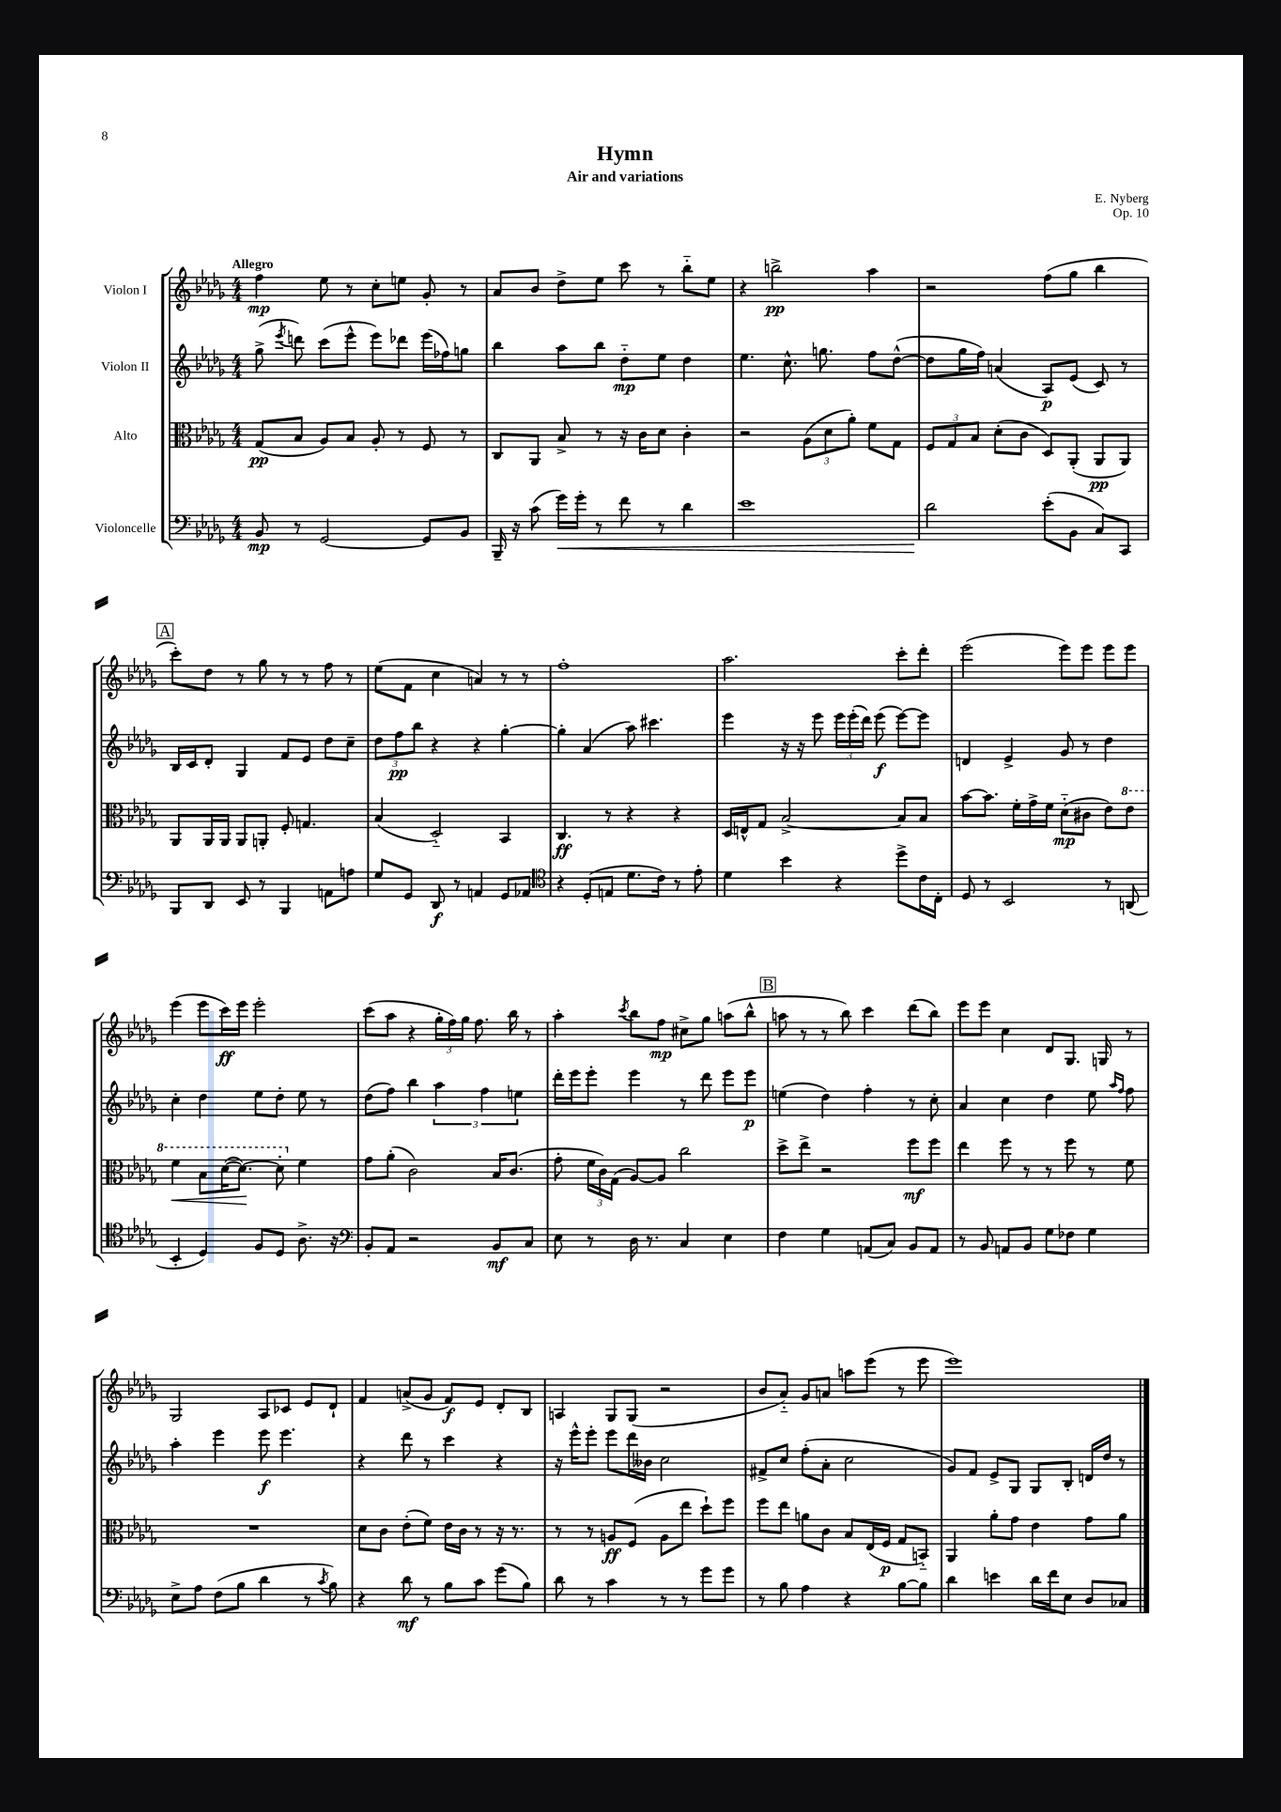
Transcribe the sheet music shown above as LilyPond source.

\header { title = "Hymn" composer = "E. Nyberg" subtitle = "Air and variations" opus = "Op. 10" }
<<
\new StaffGroup <<
\new Staff = "s0" \with { instrumentName = "Violon I" } {
    \clef treble \key des \major \numericTimeSignature \time 4/4 \tempo "Allegro"
    \autoBeamOff f''4\mp ees''8 r8 c''8[-. e''8] ges'8-. r8 |
    aes'8[ bes'8] des''8[-> ees''8] c'''8 r8 bes''8[-_ ees''8] |
    r4 b''2->\pp aes''4 |
    r2 f''8[( ges''8] bes''4 |
    \mark \markup { \box "A" } c'''8[-.) des''8] r8 ges''8 r8 r8 f''8 r8 |
    ees''8[( f'8] c''4 a'4) r8 r8 |
    f''1-. |
    aes''2. c'''8[-. des'''8]-. |
    ees'''2( ees'''8[) ees'''8] ees'''8[ ees'''8] |
    ees'''4( ees'''8[ c'''16\ff) ees'''16] ees'''2-. |
    c'''8[( aes''8] r4 \tuplet 3/2 { ges''16[-. f''16) ges''16] } f''8. bes''16 r8 |
    aes''4-. \acciaccatura { c'''8 } bes''8[ f''8]\mp cis''8[-> ges''8] a''8[( bes''8]-^ |
    \mark \markup { \box "B" } a''8 r8 r8 bes''8) c'''4 des'''8[( bes''8]) |
    ees'''8[ ees'''8] c''4 des'8[ ges8.] g16 r8 |
    ges2 aes8[ ces'8] ees'8[ des'8]-! |
    f'4 a'8[->( ges'8] f'8[\f) ees'8] des'8[-. bes8] |
    a4 ges8[ ges8]( r2 |
    bes'8[ aes'8]-_) ges'8[ a'8] a''8[ ees'''8]( r8 ees'''8 |
    ees'''1) \bar "|." |
}
\new Staff = "s1" \with { instrumentName = "Violon II" } {
    \clef treble \key des \major \numericTimeSignature \time 4/4
    \autoBeamOff ges''8->( \acciaccatura { ees'''8 } d'''8) c'''8[( ees'''8]-^ ees'''8[) des'''8] ees'''16[( fes''16) g''8] |
    bes''4 aes''8[ bes''8] des''8[-_\mp ees''8] des''4 |
    ees''4. c''8.-^ g''8. f''8[ des''8]~-^( |
    des''8[ ges''16 f''16]) a'4( aes8[\p) ees'8]( c'8) r8 |
    \mark \markup { \box "A" } bes16[ c'16 des'8]-. ges4 f'8[ ees'8] des''8[ c''8]-- |
    \tuplet 3/2 { des''8[ f''8\pp bes''8] } r4 r4 ges''4~-. |
    ges''4-. aes'4( aes''8) cis'''4. |
    ees'''4 r16 r16 ees'''8 \tuplet 3/2 { ees'''16[ ees'''16-.( des'''16]) } ees'''8\f( ees'''8[~) ees'''8] |
    d'4 ees'4-> ges'8 r8 des''4 |
    c''4-. des''4 ees''8[ des''8]-. ees''8 r8 |
    des''8[( f''8]) bes''4 \tuplet 3/2 { aes''4 f''4 e''4 } |
    des'''16[-. ees'''16 ees'''8]-. ees'''4 r8 des'''8 ees'''8[ ees'''8]\p |
    \mark \markup { \box "B" } e''4( des''4) f''4-. r8 c''8-. |
    aes'4 c''4 des''4 ees''8 \grace { aes''16[ f''16] } f''8 |
    aes''4-. ees'''4 ees'''8\f ees'''4. |
    r4 des'''8 r8 c'''4 r4 |
    r16 ees'''16[-^ ees'''8]-. ees'''8[ des'''16 beses'16] c''2 |
    fis'8[-> c''8] f''8[-.( aes'8]-. c''2 |
    ges'8[) f'8] ees'8[-> ges8] ges8[ bes8]-. d'16[ des''16] r8 \bar "|." |
}
\new Staff = "s2" \with { instrumentName = "Alto" } {
    \clef alto \key des \major \numericTimeSignature \time 4/4
    \autoBeamOff ges8[\pp( bes8] aes8[) bes8] aes8-. r8 f8 r8 |
    c8[ aes,8] bes8-> r8 r16 c'16[ des'8] c'4-. |
    r2 \tuplet 3/2 { aes8[( des'8 aes'8]-.) } f'8[ ges8] |
    \tuplet 3/2 { f8[ ges8 bes8] } des'8[-.( c'8] des8[) aes,8]-.( aes,8[\pp aes,8]) |
    \mark \markup { \box "A" } aes,8[ aes,16 aes,16] aes,8[ a,8]-. f8-. g4. |
    bes4( des2-_) bes,4 |
    c4.\ff r8 r4 r4 |
    des16[ e16-^ ges8] bes2~-> bes8[ bes8] |
    bes'8[~ bes'8.] f'16[-. ges'16-> f'16] des'8[-_\mp( cis'8] ees'8[) \ottava #1 ees''8] |
    f''4\< bes'8[ des''16~( des''8.]~\!) des''8-. \ottava #0 f'4 |
    ges'8[ aes'8]-.( c'2) bes16[ c'8.]( |
    ges'8-. \tuplet 3/2 { f'16[ c'16) ges16]( } aes8[~) aes8] c''2 |
    \mark \markup { \box "B" } des''8[-> ees''8]-> r2 f''8[\mf f''8] |
    ees''4 f''8 r8 r8 f''8 r8 f'8 |
    R1 |
    des'8[ c'8] ees'8[-.( f'8]) ees'16[ c'16] r8 r16 r8. |
    r8 r8 a8[\ff f8]( a8[ ees''8] des''8[-!) f''8] |
    f''8[ ees''8] a'8[ c'8] bes8[ ees16( f16]\p ges8[ b,8]-_) |
    aes,4 aes'8[-. ges'8] ees'4 ges'8[ aes'8] \bar "|." |
}
\new Staff = "s3" \with { instrumentName = "Violoncelle" } {
    \clef bass \key des \major \numericTimeSignature \time 4/4
    \autoBeamOff bes,8\mp r8 ges,2~ ges,8[ bes,8] |
    bes,,16-- r16 c'8( ges'16[\<) ges'16]-. r8 f'8 r8 des'4 |
    ees'1 |
    des'2\! ees'8[-.( bes,8] c8[) c,8] |
    \mark \markup { \box "A" } bes,,8[ des,8] ees,8 r8 bes,,4 a,8[ a8] |
    ges8[ ges,8] des,8\f r8 a,4 ges,8[ aes,8] |
    \clef tenor r4 des8[-.( e8] des'8.[ c'16]) r8 ees'8-. |
    des'4 bes'4 r4 des''8[-> c'16 c16]-. |
    des8 r8 bes,2 r8 a,8( |
    bes,4-. des4) f8[ des8] aes8.-> r16 |
    \clef bass bes,8[-. aes,8] r2 bes,8[\mf c8] |
    ees8 r8 des16 r8. c4 ees4 |
    \mark \markup { \box "B" } f4 ges4 a,8[( c8]) bes,8[ a,8] |
    r8 bes,8 a,8[ bes,8] ges8[ fes8] ges4 |
    ees8[-> aes8] f8[( bes8] des'4 r8 \acciaccatura { c'8 } bes8) |
    r4 des'8\mf r8 bes8[ c'8] ges'8[( bes8]) |
    des'8 r8 c'4 r8 r8 ges'8[ ges'8] |
    r8 bes8 aes4 r4 bes8[~ bes8] |
    des'4 e'4 des'16[ f'16 ees8] des8[ ces8] \bar "|." |
}
>>
>>
\layout { \context { \Score \remove "Bar_number_engraver" } }
